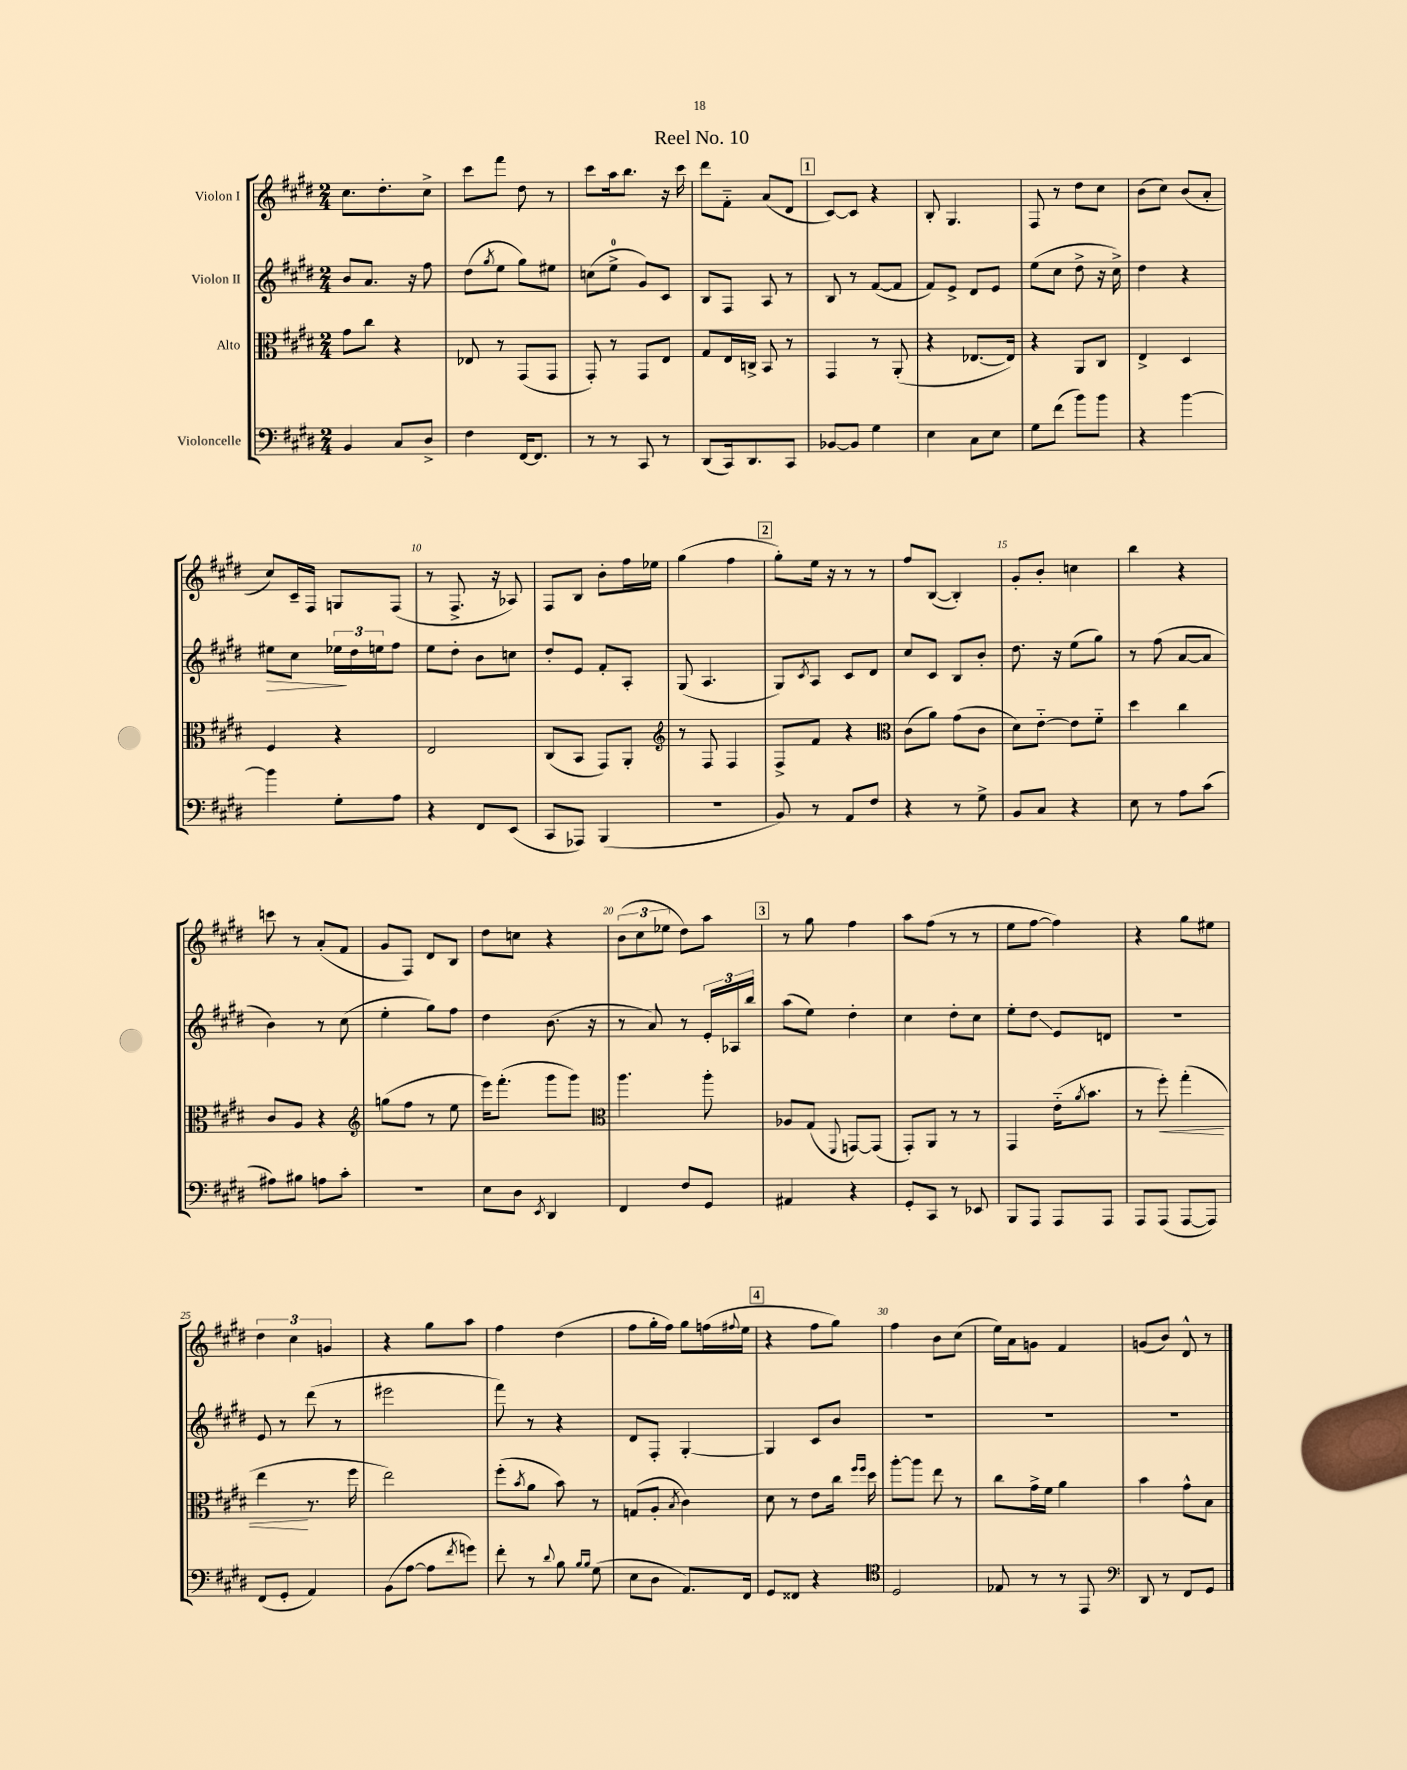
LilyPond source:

\header { title = "Reel No. 10" }
<<
\new StaffGroup <<
\new Staff = "s0" \with { instrumentName = "Violon I" } {
    \clef treble \key e \major \numericTimeSignature \time 2/4
    cis''8. dis''8.-. cis''8-> |
    cis'''8 fis'''8 dis''8 r8 |
    cis'''8 a''16 b''8. r16 cis'''16 |
    dis'''8 fis'8-_ a'8( dis'8 |
    \mark \markup { \box "1" } cis'8~) cis'8 r4 |
    b8-. gis4. |
    fis8 r8 dis''8 cis''8 |
    b'8( cis''8) b'8( a'8-. |
    cis''8) cis'16-- fis16 g8 fis8( |
    r8 fis8.-> r16 aes8) |
    fis8 b8 b'8-. fis''16 ees''16 |
    gis''4( fis''4 |
    \mark \markup { \box "2" } gis''8-.) e''16 r16 r8 r8 |
    fis''8 b8~( b4-.) |
    gis'8-. b'8-. c''4 |
    b''4 r4 |
    c'''8 r8 a'8-.( fis'8 |
    gis'8 fis8) dis'8 b8 |
    dis''8 c''8 r4 |
    \tuplet 3/2 { b'8( cis''8 ees''8 } dis''8) a''8 |
    \mark \markup { \box "3" } r8 gis''8 fis''4 |
    a''8 fis''8( r8 r8 |
    e''8 fis''8~ fis''4) |
    r4 gis''8 eis''8 |
    \tuplet 3/2 { dis''4 cis''4 g'4 } |
    r4 gis''8 a''8 |
    fis''4 dis''4( |
    fis''8 gis''16-. fis''16) gis''8 f''16( \appoggiatura { fis''8 } e''16 |
    \mark \markup { \box "4" } r4 fis''8 gis''8) |
    fis''4 b'8 cis''8( |
    e''16) a'16 g'8 fis'4 |
    g'8( b'8) dis'8-^ r8 \bar "|." |
}
\new Staff = "s1" \with { instrumentName = "Violon II" } {
    \clef treble \key e \major \numericTimeSignature \time 2/4
    b'8 a'8. r16 fis''8 |
    dis''8( \acciaccatura { gis''8 } e''8 gis''8) eis''8 |
    c''8( e''8-0-> gis'8) cis'8 |
    b8 fis8 a8 r8 |
    \mark \markup { \box "1" } b8 r8 fis'8~( fis'8 |
    fis'8) e'8-> dis'8 e'8 |
    e''8( cis''8 dis''8-> r16 cis''16->) |
    dis''4 r4 |
    eis''8\> cis''8 \tuplet 3/2 { ees''16\! dis''16 e''16 } fis''8 |
    e''8 dis''8-. b'8 c''8 |
    dis''8-. e'8 fis'8-. a8-. |
    gis8( a4. |
    \mark \markup { \box "2" } gis8) \acciaccatura { cis'8 } a8 cis'8 dis'8 |
    cis''8 cis'8 b8 b'8-. |
    dis''8. r16 e''8( gis''8) |
    r8 fis''8( a'8~ a'8 |
    b'4) r8 cis''8( |
    e''4-. gis''8) fis''8 |
    dis''4 b'8.( r16 |
    r8 a'8) r8 \tuplet 3/2 { e'16-. aes16 b''16 } |
    \mark \markup { \box "3" } a''8( e''8) dis''4-. |
    cis''4 dis''8-. cis''8 |
    e''8-. dis''8\glissando e'8 d'8 |
    r2 |
    e'8 r8 dis'''8( r8 |
    eis'''2 |
    fis'''8) r8 r4 |
    dis'8 fis8-. gis4~-. |
    \mark \markup { \box "4" } gis4 cis'8 b'8 |
    R2 |
    R2 |
    R2 \bar "|." |
}
\new Staff = "s2" \with { instrumentName = "Alto" } {
    \clef alto \key e \major \numericTimeSignature \time 2/4
    gis'8 cis''8 r4 |
    ees8 r8 gis,8( gis,8 |
    gis,8-.) r8 gis,8 e8 |
    gis8 e16 c16-> b,8 r8 |
    \mark \markup { \box "1" } gis,4 r8 a,8-.( |
    r4 ees8.~ ees16) |
    r4 a,8 cis8 |
    e4-> dis4 |
    fis4 r4 |
    e2 |
    cis8( b,8 gis,8) a,8-. |
    \clef treble r8 fis8 fis4 |
    \mark \markup { \box "2" } fis8-> fis'8 r4 |
    \clef alto cis'8( a'8) gis'8( cis'8 |
    dis'8) e'8~-_ e'8 fis'8-_ |
    dis''4 cis''4 |
    cis'8 a8 r4 |
    \clef treble g''8( fis''8 r8 e''8 |
    e'''16) fis'''8.-.( gis'''8 gis'''8) |
    \clef alto a''4. a''8-. |
    \mark \markup { \box "3" } aes8 gis8( \appoggiatura { fis,8 } g,8~) g,8( |
    gis,8-.) a,8 r8 r8 |
    gis,4 e'16-_( \acciaccatura { a'8 } b'8. |
    r8 fis''8-.\<) gis''4-.( |
    e''4\! r8. fis''16 |
    e''2) |
    fis''8-.( \acciaccatura { b'8 } a'8 b'8) r8 |
    g8( a8-. \acciaccatura { b8 } cis'4) |
    \mark \markup { \box "4" } dis'8 r8 e'8 cis''16 \grace { fis''16 fis''16 } dis''16 |
    a''8~-. a''8 e''8 r8 |
    cis''8 gis'16-> fis'16 a'4 |
    b'4 gis'8-^ b8 \bar "|." |
}
\new Staff = "s3" \with { instrumentName = "Violoncelle" } {
    \clef bass \key e \major \numericTimeSignature \time 2/4
    b,4 cis8 dis8-> |
    fis4 fis,16~ fis,8. |
    r8 r8 cis,8 r8 |
    dis,8( cis,16) dis,8. cis,8 |
    \mark \markup { \box "1" } bes,8~ bes,8 gis4 |
    e4 cis8 e8 |
    gis8 fis'8( b'8) b'8 |
    r4 b'4~ |
    b'4 gis8-. a8 |
    r4 fis,8 e,8( |
    cis,8 aes,,8) b,,4( |
    R2 |
    \mark \markup { \box "2" } b,8) r8 a,8 fis8 |
    r4 r8 gis8-> |
    b,8 cis8 r4 |
    e8 r8 a8 cis'8( |
    ais8) bis8 a8 cis'8-. |
    r2 |
    e8 dis8 \acciaccatura { e,8 } dis,4 |
    fis,4 fis8 gis,8 |
    \mark \markup { \box "3" } ais,4 r4 |
    gis,8-. cis,8 r8 ees,8 |
    b,,8 a,,8 a,,8 a,,8 |
    a,,8 a,,8( a,,8~ a,,8) |
    fis,8( gis,8-. a,4) |
    b,8( a8~ a8 \acciaccatura { fis'8 } g'8) |
    fis'8-. r8 \appoggiatura { dis'8 } b8 \grace { b16 b16 } gis8( |
    e8 dis8 a,8.) fis,16 |
    \mark \markup { \box "4" } gis,8 fisis,8 r4 |
    \clef tenor dis2 |
    ees8 r8 r8 e,8 |
    \clef bass dis,8 r8 fis,8 gis,8 \bar "|." |
}
>>
>>
\layout { \context { \Score \override BarNumber.break-visibility = ##(#f #t #t) barNumberVisibility = #(every-nth-bar-number-visible 5) } }
